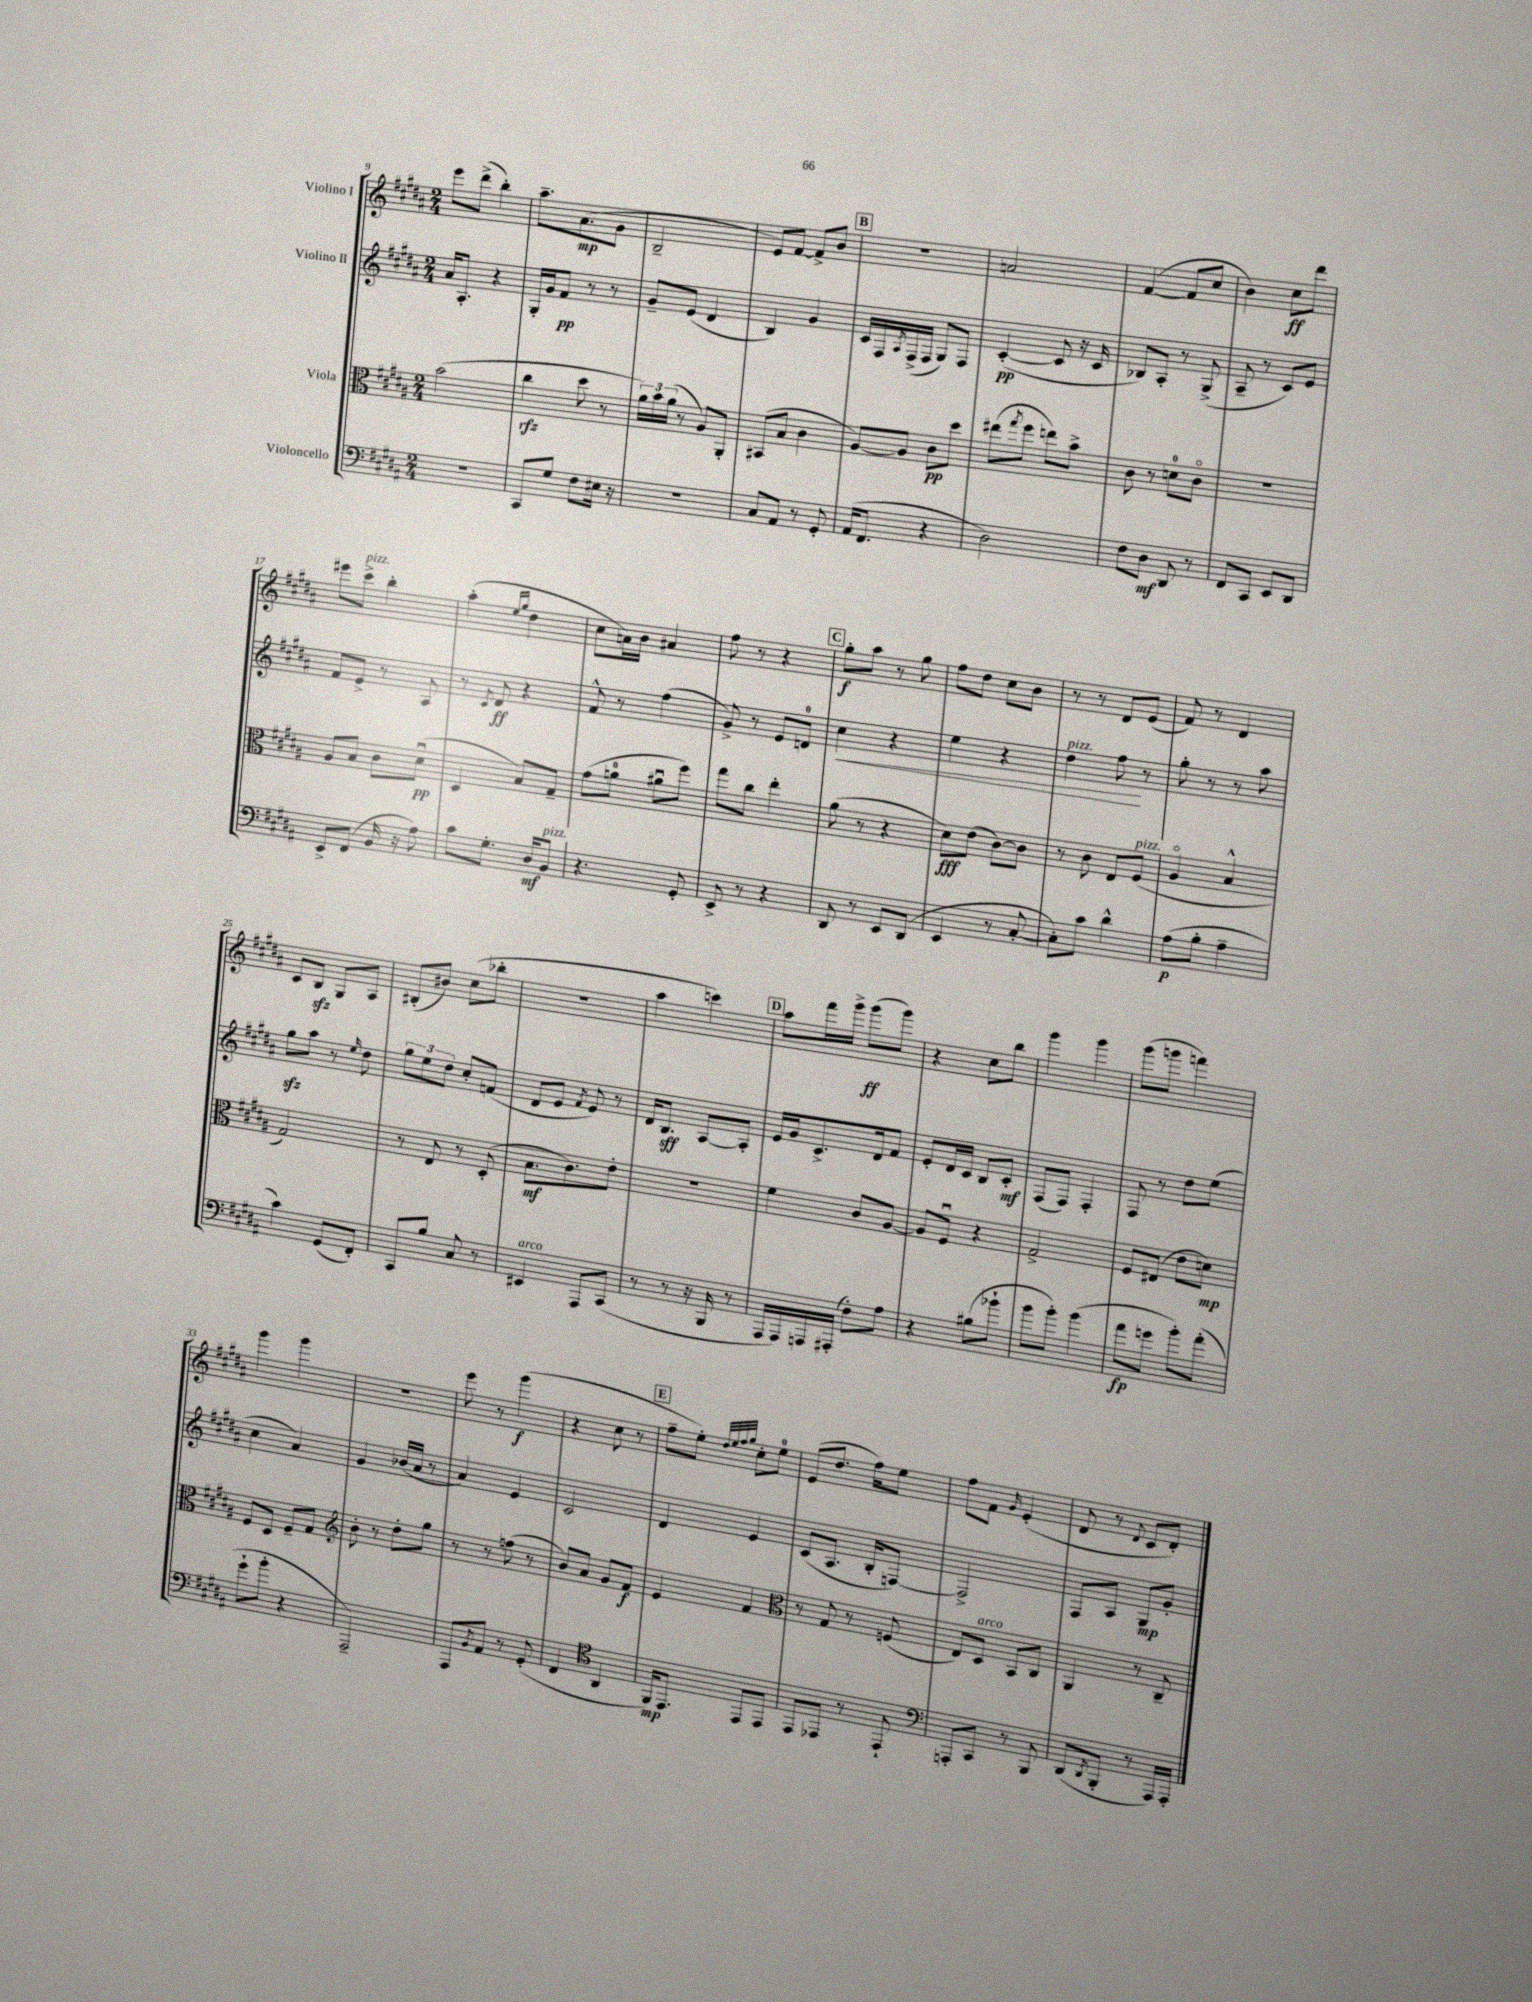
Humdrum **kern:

**kern	**kern	**kern	**kern
*staff4	*staff3	*staff2	*staff1
*clefF4	*clefC3	*clefG2	*clefG2
*k[f#c#g#d#a#]	*k[f#c#g#d#a#]	*k[f#c#g#d#a#]	*k[f#c#g#d#a#]
*M2/4	*M2/4	*M2/4	*M2/4
2r	(2b	16a#	8eee
.	.	8.A#'	.
.	.	.	(8ddd#^
.	.	4r	4bb')
=	=	=	=
8CC#	4cc#	16G#'	8.aa#~
.	.	16g#	.
8G#	.	8f#	.
.	.	.	(8.a#
8F#	8dd#	8r	.
16E#	8r	8r	8g#
16r	.	.	.
=	=	=	=
2r	24a#)	8g#~	2B~
.	24b	.	.
.	(24a#	.	.
.	8r	(8e	.
.	8A#)	4d#	.
.	8AA#'	.	.
=	=	=	=
8C#	(8BB#	4B)	8e)
8AA#	8B	.	[8f#
8r	4c#	4g#	8f#^]
8GG#'	.	.	8b
=	=	=	=
(16AA#	[8A#)	16c#	2r
8.FF#	.	16F#	.
.	.	8qA#	.
.	8A#]	(16F#^	.
.	.	16F#	.
4r	8c#	8G#)	.
.	8dd#	8F#	.
=	=	=	=
2D#)	(8ee#	([4c#'	2a
.	8qgg#	.	.
.	8ff#	.	.
.	8ee)	8c#]	.
.	8b^	16r	.
.	.	16c#	.
=	=	=	=
8F#	8c#	8B-)	([4f#
8D#	8r	8A#'	.
8DD#	8d	8r	8f#]
8r	8c#o	(8G#^	8cc#
=	=	=	=
8FF#	2r	8A#~	4b)
8CC#	.	8r	.
8EE	.	8c#)	8cc#
8DD#	.	8e	8ddd#
=	=	=	=
8EE^	8A#	8f#	8eee#
(8FF#	8B	8e^	8ccc#^
16BB	8c#	8r	4bb'
16r	.	.	.
8A#)	(8d#u	8A#	.
=	=	=	=
8c#	4D#	8r	(4aa#'
.	.	8qc#	.
8.G#'	.	8d#	.
.	.	.	16qqee
.	.	.	16qqgg#
.	8B)	4r	4dd#
16D#	.	.	.
8BB	8G#~	.	.
=	=	=	=
4.r	(8g#	8f#^^	8cc#
.	8a	8r	16a)
.	.	.	16b
.	8a#u	(4ff#	4a#
8GG#'	8ff#)	.	.
=	=	=	=
8EE^	8gg#	8g#^)	8ff#
8r	8cc#	8r	8r
4r	4ee'	8e	4r
.	.	8d	.
=	=	=	=
8DD#	(8a#	4cc#	8gg#'
8r	8r	.	8aa#
8EE	4r	4r	8r
(8DD#	.	.	8gg#
=	=	=	=
4EE	8d#)	4ee	8ff#
.	(8e	.	8dd#
8r	[8c#)	4r	8cc#
[8C#'	8c#]	.	8b
=	=	=	=
8C#'])	8r	4dd#	8r
8c#	8c#	.	8r
4d#^^	8E	8ff#	8d#
.	(8F#	8r	(8e
=	=	=	=
(8A#	4A#o	8gg#'	8f#)
8B'	.	8r	8r
4A#~	4B^^	8r	4d#
.	.	8aa#	.
=	=	=	=
4c#)	2G#)	8gg#	8c#
.	.	8aa#	8B
(8GG#	.	8r	8G#
.	.	16qqee	.
8FF#')	.	8dd#	8A#
=	=	=	=
8CC#	8r	12gg#	(8B#'
.	.	12ee	.
8B	8E	.	8b#)
.	.	12dd#	.
8C#	8r	8cc#'	(8cc#
8r	(8D#'	(8f	8bb-'
=	=	=	=
4EE#	8.B	8d#	2r
.	.	8e	.
.	8.c#)	.	.
.	.	8qf#	.
8AAA#	.	8e)	.
(8CC#	8e'	8r	.
=	=	=	=
8r	2r	16d#	4aa#
.	.	8.B	.
8r	.	.	.
16r	.	[8A#	4ccc)
16BBB	.	.	.
8r	.	8A#']	.
=	=	=	=
16AAA#	4f#	16e	8aa#
16AAA#)	.	16g#	.
16AAA	.	8.c#^	16fff#
(16AAA#'	.	.	16ggg#^
8F#')	8c#	.	(8ggg#
.	.	16d#	.
8A#	[8A#	8f#	8ggg#)
=	=	=	=
4r	8A#]	8e'	4r
.	8F#u	16d#	.
.	.	16c#	.
(8B#	4r	8B	8cc#
8b-`	.	8c#'	8bb
=	=	=	=
8b	2G#^	(8F#	4ggg#
8b')	.	8F#)	.
(4b	.	4F#'	4ggg#
=	=	=	=
8a#	8F#	8F#	(8ggg#
8g	(8E#	8r	8ggg
8b')	8e	8dd#	4fff)
(8a#'	8d)	(8ee	.
=	=	=	=
8g#`	8F#	4cc#	4ggg#
8b'	8D#	.	.
4r	8F#~	4a#)	4ggg#
.	8G#	.	.
=	=	=	=
*	*clefG2	*	*
2AAA#~)	8b'	4g#	2r
.	8r	.	.
.	8dd#'	(16b-	.
.	.	16a#	.
.	8gg#	8r	.
=	=	=	=
8AAA#	8r	4a#)	8eee
8qBB	.	.	.
8AA#	8r	.	8r
8r	(8ff	4e	(4ggg#
(8GG#'	8r	.	.
=	=	=	=
4FF#	8b)	2c#	4r
.	8a#	.	.
*clefC4	*	*	*
4AA#	8g#	.	8cc#
.	8f#	.	8r
=	=	=	=
16FF#)	4e	4d#	8ff#~
8.EE	.	.	.
.	.	.	8ee')
.	.	.	32qqdd#
.	.	.	32qqee
.	.	.	32qqff#
.	.	.	32qqgg#
8EE	4f#	4e	8cc#'
8EE	.	.	8ee
=	=	=	=
*	*clefC3	*	*
8EE	8r	(8c#	(8e
8EE-	8G#	8.A#	8.dd#
8r	8r	.	.
.	.	16B'	16ff#)
8EE-`	(8F	[8F)	8ee
=	=	=	=
*clefF4	*	*	*
8AAA'	8E)	2F^]	8ff#
8CC#	8D#	.	8f#
.	.	.	16qqg#
8r	8BB	.	(4e'
8BBB	8C#	.	.
=	=	=	=
(8DD#	4AA#	8F#	8d#
8qDD#	.	.	.
8BBB'	.	8A#	8r
.	.	.	8qqd#
8r	8r	8G#	8c#
16AAA#)	8C#~	8g#'	8d#')
16AAA#'	.	.	.
==	==	==	==
*-	*-	*-	*-
